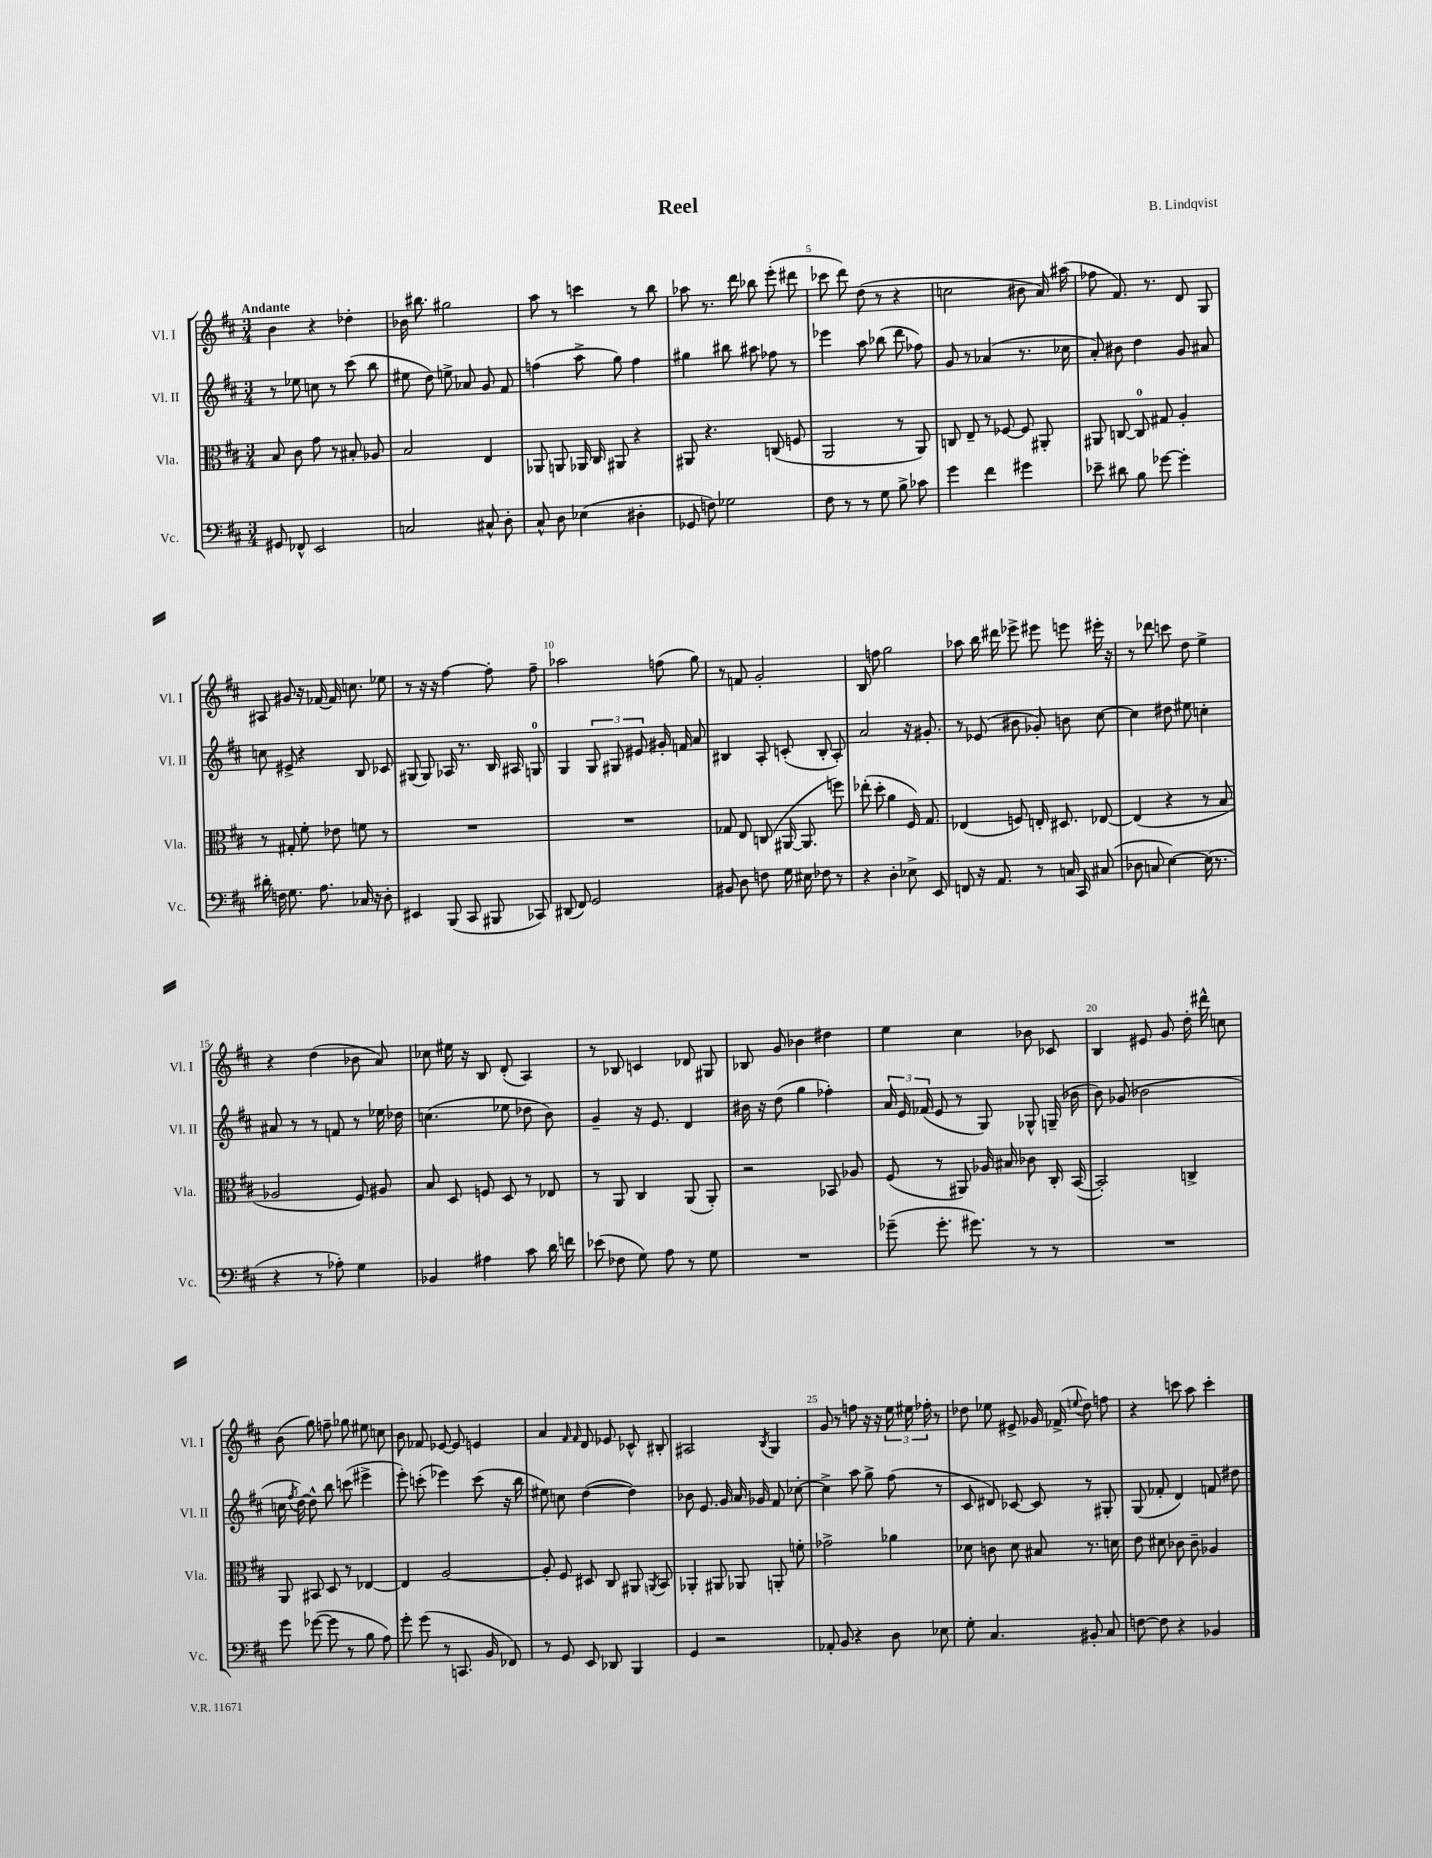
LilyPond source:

\header { title = "Reel" composer = "B. Lindqvist" }
<<
\new StaffGroup <<
\new Staff = "s0" \with { instrumentName = "Vl. I" shortInstrumentName = "Vl. I" } {
    \clef treble \key d \major \numericTimeSignature \time 3/4 \tempo "Andante"
    \autoBeamOff b'4 r4 des''4-. |
    bes'16 bis''8. gis''2 |
    a''8 r8 c'''4 r8 b''8 |
    aes''8 r8. d'''16 bes''8 e'''8-.( dis'''8 |
    ces'''8 d'''8) d''8( r8 r4 |
    c''2 bis'8 a'16) ais''16( |
    fes''8 fis'8.) r8. d'8 g8 |
    ais8 gis'8 r16 fes'16~ fes'16 c''8. ees''8 |
    r8 r16 r16 fis''4~ fis''8-. fis''8-- |
    aes''2 f''8( g''8) |
    r8 f'8 g'2-. |
    b8 f''8 g''2 |
    aes''8 b''16 dis'''16 ees'''8-> eis'''8 e'''8 eis'''16-. r16 |
    r8 des'''8 c'''8 d''8 e''4-> |
    r4 d''4( bes'8 a'8) |
    ces''8 eis''16 r16 b8 d'8-.( a4) |
    r8 bes8 c'4 des'8 gis8 |
    bes8 g'8 bes'4 dis''4 |
    e''4 cis''4 bes'8 ces'8 |
    b4 eis'8 g'8 d''16-. dis'''16-^ c''8 |
    b'8( g''8) f''8-- ges''8 eis''8 c''8 |
    b'8 fes'8 ees'8~ ees'8 e'4 |
    a'4 \grace { fis'16 fis'16 } d'8 ees'8 ces'8-^ bis8-. |
    ais2 \acciaccatura { b8 } g4 |
    g'8 r8 f''8 r16 r16 \tuplet 3/2 { e''16 eis''16 fes''16-. } r8 |
    des''8 ees''8 eis'8-> ges'16 fes'16->( \appoggiatura { e''8 } des''8) f''8 |
    r4 c'''8 a''8 c'''4-. \bar "|." |
}
\new Staff = "s1" \with { instrumentName = "Vl. II" shortInstrumentName = "Vl. II" } {
    \clef treble \key d \major \numericTimeSignature \time 3/4
    \autoBeamOff r8 ees''8 c''8 r8 cis'''8( b''8 |
    eis''8 d''8) e''8-> aes'8 g'8 fis'8 |
    f''4( a''8-> g''8) f''4 |
    gis''4 bis''8 ais''8 fes''8 r8 |
    ees'''4 a''8 bes''8( d'''8 fes''8) |
    g'8 r8 aes'4( r8. ces''16 |
    a'8-.) bis'8 d''4 g'8 ais'8 |
    c''8 eis'8-> r4 b8 ces'8 |
    gis8( gis8) aes16 r8. b16 ais16 g8-0 |
    g4 \tuplet 3/2 { g8 gis8 eis'8 } gis'16-. f'16 a'8 |
    bis4 a8-. c'8-.( bis8-. a8-.) |
    a'2 r16 gis'8.-. |
    r8 ees'8( bis'8 ges'8-.) b'8 cis''8~ |
    cis''4 dis''8 eis''8 c''4-. |
    ais'8 r8 r8 f'8 r8 ees''16 des''16 |
    c''4.( ees''8 des''8 b'8) |
    g'4-- r16 e'8. d'4 |
    bis'16 r16 d''8( g''4 fes''4-.) |
    \tuplet 3/2 { a'16 e'16 fes'16( } e'8 r8 g8) ges8-^ g16--( bes'16 |
    b'8) ges'8( bes'2 |
    c''16 \acciaccatura { fis''8 } d''16~) d''8-^ b''8 c'''8( eis'''4-> |
    e'''8-.) c'''8-.( ees'''4) c'''8( r16 b''16 |
    eis''8) c''8 d''4~( d''4) |
    bes'8 e'8. g'16 a'16 ges'16 fis'8 ces''8~-. |
    ces''4-> a''8 g''8-> fis''8( r8 |
    cis'8 dis'8) ces'8~ ces'8 r8 gis8-. |
    g8( fes'8-. d'4) f'8 dis''8 \bar "|." |
}
\new Staff = "s2" \with { instrumentName = "Vla." shortInstrumentName = "Vla." } {
    \clef alto \key d \major \numericTimeSignature \time 3/4
    \autoBeamOff b8 cis'8 g'8 r8 bis8-. aes8 |
    b2 e4 |
    aes,8 a,8 aes,16 cis16 ais,8 r4 |
    ais,8 r4. c8( f8 |
    a,2 r8 a,8) |
    c8 e8-- r8 fes8~ fes8 ais,8-. |
    ais,8 c8~ c8-0 gis8 a4-. |
    r8 gis8-. fis'8-. ees'8 f'8 r8 |
    R2. |
    R2. |
    ges8 e8 c8( ais,16~ ais,8. f''8) |
    ees''8-.( d''8-. a'4 fis16) g8. |
    ees4( f8) e16-. dis8. ees8~ |
    ees4( r4 r8 b8 |
    aes2 fis8) ais8 |
    b8 d8 f8 d8 r8 ees8 |
    r8 a,8 cis4 a,8( a,8-.) |
    r2 bes,8 aes8 |
    fis8( r8 ais,8) aes16 bis16 ces'8 cis16-. b,16~( |
    b,2-.) c4-> |
    a,8 bis,8 d8 r8 ees4~ |
    ees4 a2~ |
    a8-. fis8 dis8 cis8 ais,8 \acciaccatura { a,8 } b,8 |
    aes,4-. ais,8 aes,8 a,8-. f'8-. |
    ges'2-> aes'4 |
    des'8 c'8 des'8 bis8 r8. d'16 |
    e'8 dis'8 ces'8 ces'8-- aes4 \bar "|." |
}
\new Staff = "s3" \with { instrumentName = "Vc." shortInstrumentName = "Vc." } {
    \clef bass \key d \major \numericTimeSignature \time 3/4
    \autoBeamOff gis,8 fes,8-^ e,2 |
    c2 cis8-^ d8-. |
    cis8-^ d8 ees4( dis4-. |
    ges,8 f8) ges2 |
    fis8 r8 r8 g8 b8-> ces'8 |
    g'4 fis'4 gis'4 |
    ees'8-- dis'8 b8 ges'8~ ges'4-. |
    dis'16-. f16 g8. a8. ces16 r16 d8-. |
    eis,4 b,,8( cis,8 bis,,8 ces,8) |
    dis,8( fis,8) g,2 |
    bis,8 d8 f8 g16 eis16 fes8 r8 |
    r4 d4-. ees8-> e,8 |
    f,8 r16 a,8. r8 c16 cis,16 cis8( |
    des8 c8 e4~) e16( r8. |
    r4 r8 aes8-.) g4 |
    bes,4 ais4 cis'8 d'16 f'16 |
    ees'8( fes8 g8) a8 r8 g8 |
    R2. |
    ges'8--( ges'8.-. gis'8.) r8 r8 |
    R2. |
    g'8 ges'8~( ges'8 r8 b8 a8) |
    g'8-. g'8( r8 c,8. b,16 fes,8) |
    r8 g,8 e,8 des,8 b,,4 |
    g,4 r2 |
    aes,8-. b,8 r4 d8 ees8 |
    g8-. cis4. bis,8-. cis8 |
    f8~ f8 r4 bes,4 \bar "|." |
}
>>
>>
\layout { \context { \Score \override BarNumber.break-visibility = ##(#f #t #t) barNumberVisibility = #(every-nth-bar-number-visible 5) } }
